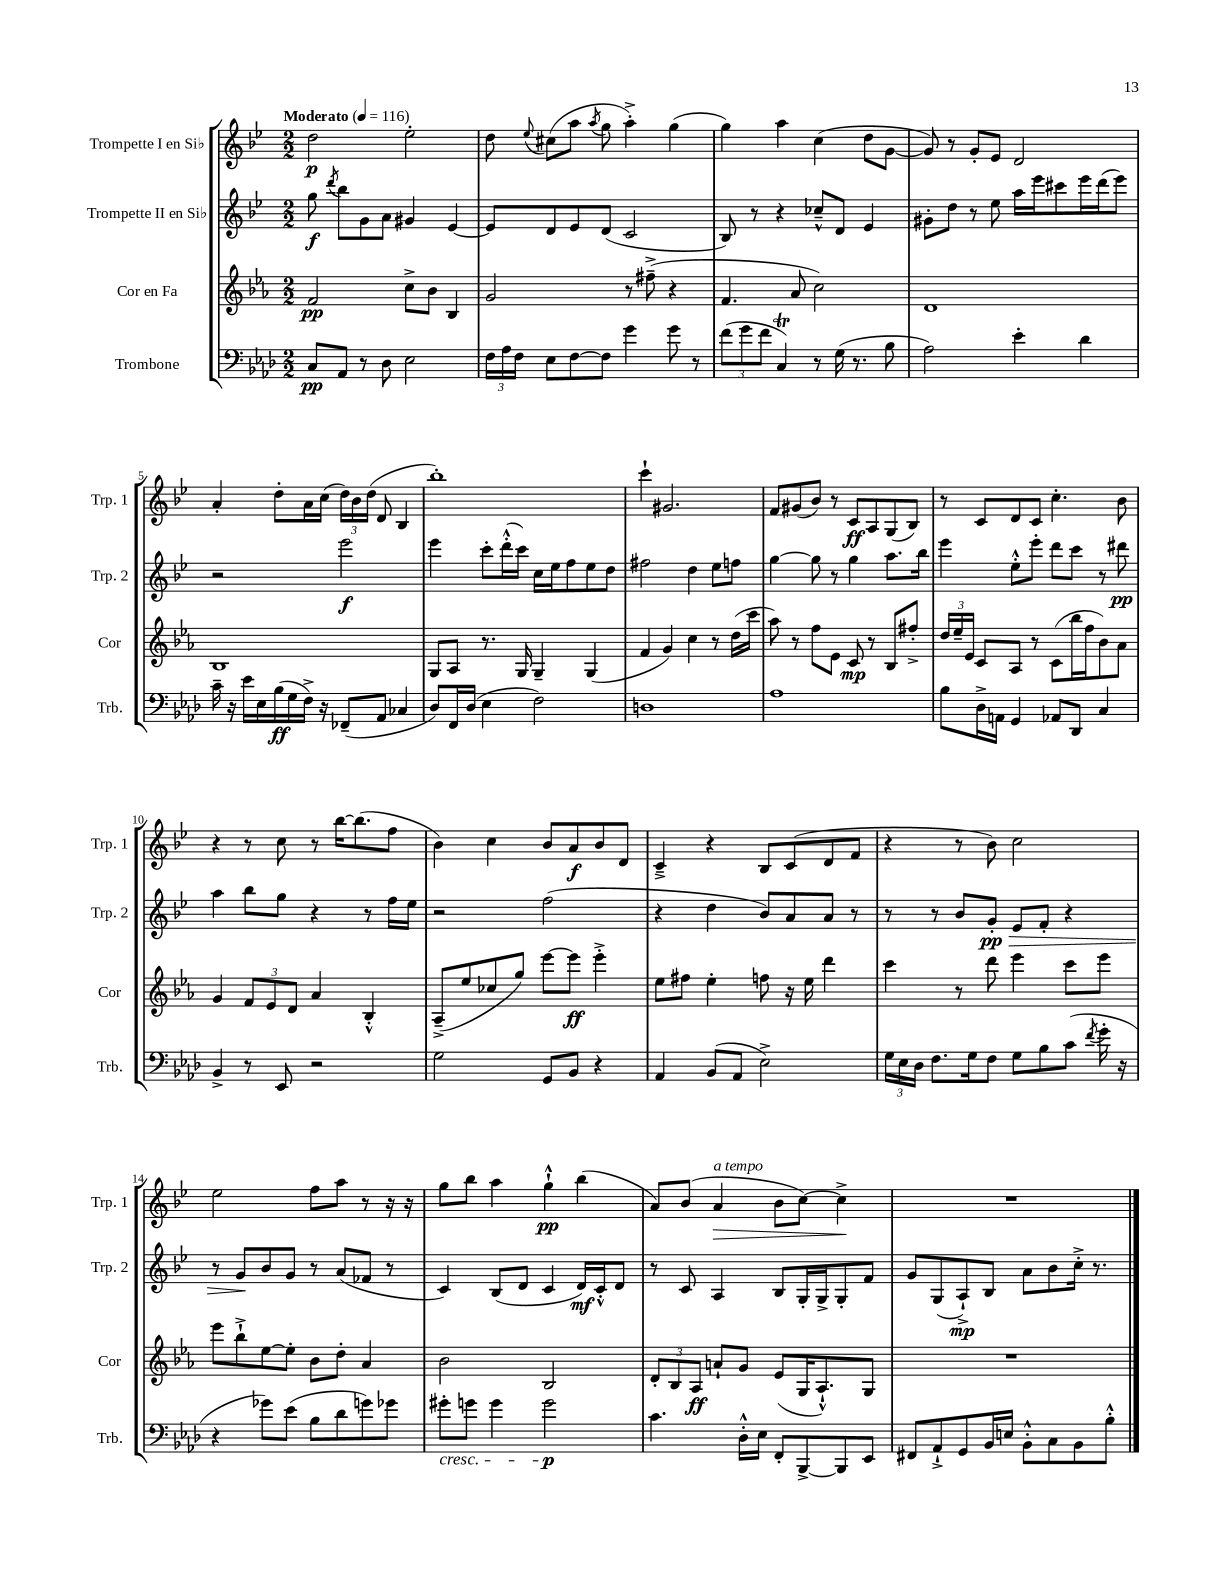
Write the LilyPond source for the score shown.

<<
\new StaffGroup <<
\new Staff = "s0" \with { instrumentName = "Trompette I en Sib" shortInstrumentName = "Trp. 1" } {
    \clef treble \key bes \major \numericTimeSignature \time 2/2 \tempo "Moderato" 4 = 116
    \autoBeamOff d''2\p ees''2-. |
    d''8 \appoggiatura { ees''8 } cis''8[( a''8] \acciaccatura { a''8 } g''8 a''4-.->) g''4( |
    g''4) a''4 c''4( d''8[ g'8]~ |
    g'8) r8 g'8[-. ees'8] d'2 |
    a'4-. d''8[-. a'16 c''16]( \tuplet 3/2 { d''16[) bes'16 d''16]( } d'8 bes4 |
    bes''1-.) |
    c'''4-! gis'2. |
    f'8[ gis'8( bes'8]) r8 c'8[\ff a8 g8( bes8]) |
    r8 c'8[ d'8 c'8] c''4.-. bes'8 |
    r4 r8 c''8 r8 bes''16[~ bes''8.( f''8] |
    bes'4) c''4 bes'8[ a'8\f bes'8 d'8] |
    c'4---> r4 bes8[ c'8( d'8 f'8] |
    r4 r8 bes'8) c''2 |
    ees''2 f''8[ a''8] r8 r16 r16 |
    g''8[ bes''8] a''4 g''4-!-^\pp bes''4( |
    a'8[) bes'8]( a'4\>^\markup { \italic "a tempo" } bes'8[ c''8]~) c''4->\! |
    R1 \bar "|." |
}
\new Staff = "s1" \with { instrumentName = "Trompette II en Sib" shortInstrumentName = "Trp. 2" } {
    \clef treble \key bes \major \numericTimeSignature \time 2/2
    \autoBeamOff g''8\f \acciaccatura { d'''8 } bes''8[ g'8 a'8] gis'4 ees'4~ |
    ees'8[ d'8 ees'8 d'8]( c'2 |
    bes8) r8 r4 ces''8[---^ d'8] ees'4 |
    gis'8[-. d''8] r8 ees''8 a''16[ ees'''16 cis'''8 ees'''16 d'''16( ees'''8]) |
    r2 ees'''2\f |
    ees'''4 c'''8[-. d'''16-.-^( c'''16]) c''16[ ees''16 f''8 ees''8 d''8] |
    fis''2 d''4 ees''8[ f''8] |
    g''4~ g''8 r8 g''4 a''8.[ bes''16] |
    ees'''4 ees''8[-.-^ ees'''8]-. d'''8[ c'''8] r8 dis'''8\pp |
    a''4 bes''8[ g''8] r4 r8 f''16[ ees''16] |
    r2 f''2( |
    r4 d''4 bes'8[) a'8 a'8] r8 |
    r8 r8 bes'8[ g'8]-.\pp\> ees'8[ f'8]-. r4 |
    r8 g'8[\! bes'8 g'8] r8 a'8[( fes'8] r8 |
    c'4) bes8[( d'8] c'4 d'16[\mf) c'16-.-^ d'8] |
    r8 c'8 a4 bes8[ g16-. g16-> g8-. f'8] |
    g'8[ g8( a8-!->\mp) bes8] a'8[ bes'8 c''16]-.-> r8. \bar "|." |
}
\new Staff = "s2" \with { instrumentName = "Cor en Fa" shortInstrumentName = "Cor" } {
    \clef treble \key ees \major \numericTimeSignature \time 2/2
    \autoBeamOff f'2\pp c''8[-> bes'8] bes4 |
    g'2 r8 fis''8--->( r4 |
    f'4. aes'8 c''2) |
    d'1 |
    bes1 |
    g8[ aes8] r8. g16 g4-- g4( |
    f'4 g'4) c''4 r8 d''16[( c'''16] |
    aes''8) r8 f''8[ ees'8] c'8\mp r8 bes8[ fis''8]-.-> |
    \tuplet 3/2 { d''16[ ees''16-- ees'16] } c'8[ aes8] r8 c'8[( bes''16 f''16 bes'8) aes'8] |
    g'4 \tuplet 3/2 { f'8[ ees'8 d'8] } aes'4 bes4-.-^ |
    aes8[--->( ees''8 ces''8 g''8]) ees'''8[~ ees'''8]\ff ees'''4-.-> |
    ees''8[ fis''8] ees''4-. f''8 r16 ees''16 d'''4 |
    c'''4 r8 d'''8 ees'''4 c'''8[ ees'''8] |
    ees'''8[ bes''8-!-> ees''8~ ees''8]-. bes'8[ d''8]-. aes'4 |
    bes'2 bes2 |
    \tuplet 3/2 { d'8[-. bes8 aes8]\ff } a'8[-! g'8] ees'8[( g16 aes8.-!-^) g8] |
    R1 \bar "|." |
}
\new Staff = "s3" \with { instrumentName = "Trombone" shortInstrumentName = "Trb." } {
    \clef bass \key aes \major \numericTimeSignature \time 2/2
    \autoBeamOff c8[\pp aes,8] r8 des8 ees2 |
    \tuplet 3/2 { f16[ aes16 f16] } ees8[ f8~ f8] g'4 g'8 r8 |
    \tuplet 3/2 { f'8[( g'8 f'8] } c4\trill) r8 g16( r8. bes8 |
    aes2) ees'4-. des'4 |
    c'16-- r16 ees'16[ ees16 bes16\ff( g16 f16]->) r16 fes,8[--( aes,8] ces4 |
    des8[) f,16 des16]( ees4 f2) |
    d1 |
    aes1 |
    bes8[ des16-> a,16] g,4 aes,8[ des,8] c4 |
    bes,4-> r8 ees,8 r2 |
    g2 g,8[ bes,8] r4 |
    aes,4 bes,8[( aes,8] ees2->) |
    \tuplet 3/2 { g16[ ees16 des16] } f8.[ g16 f8] g8[ bes8 c'8]( \acciaccatura { f'8 } g'16-. r16 |
    r4 ges'8[) ees'8]( bes8[ des'8 g'8) ges'8] |
    gis'8[-.\cresc g'8] g'4 g'2\p\! |
    c'4. des16[-.-^ ees16] f,8[-. bes,,8~-> bes,,8 ees,8] |
    fis,8[ aes,8-!-> g,8 bes,16 e16] bes,8[-.-^ c8 bes,8 bes8]-.-^ \bar "|." |
}
>>
>>
